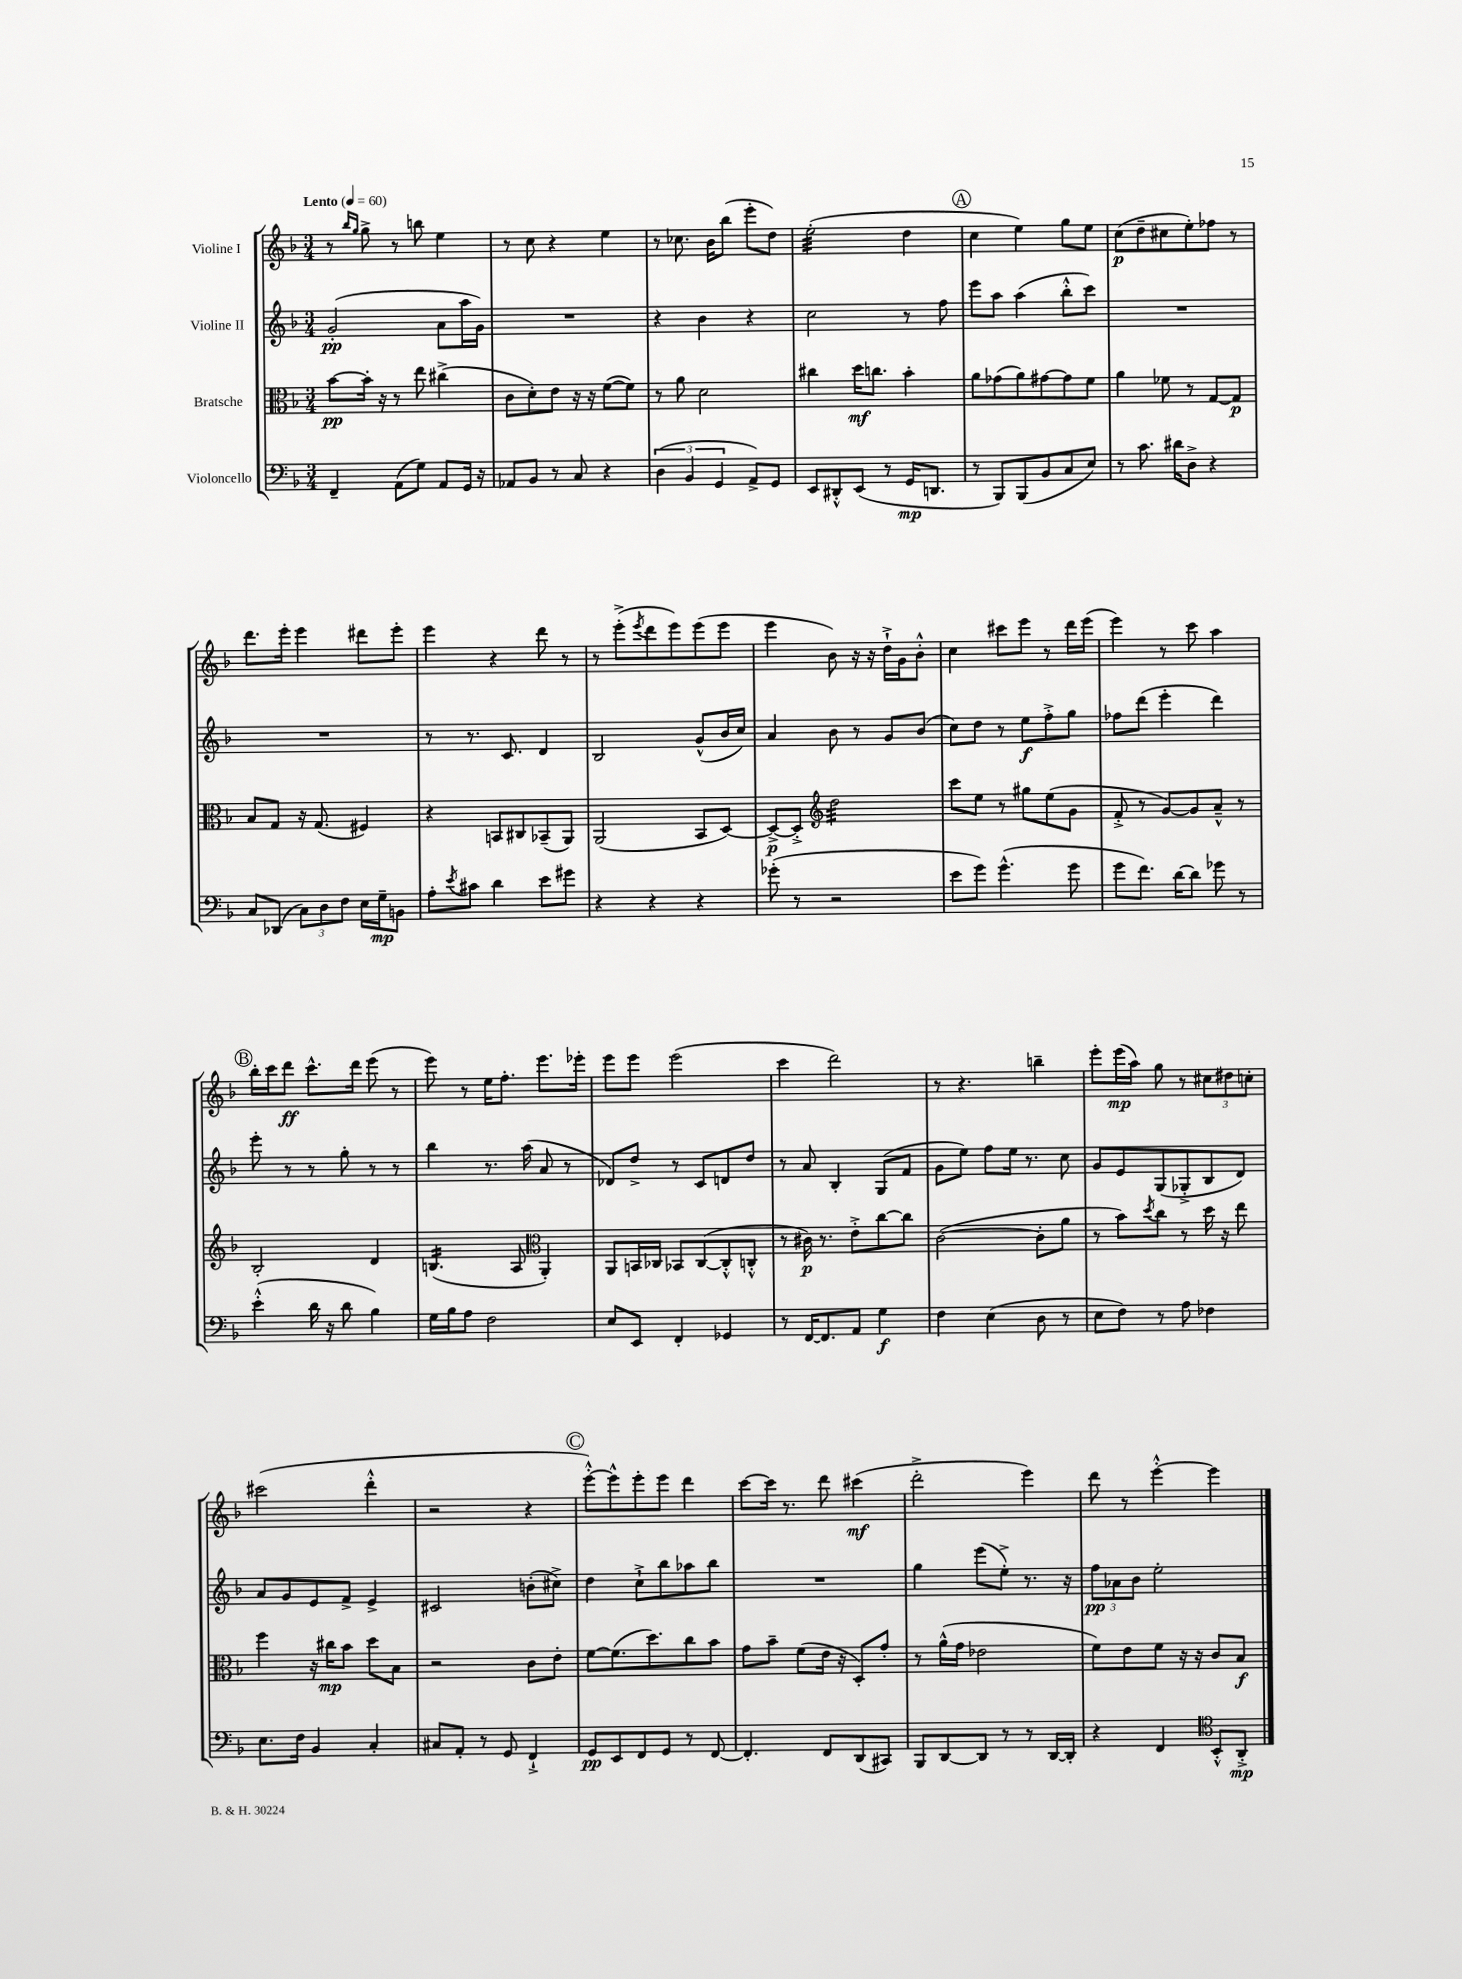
<<
\new StaffGroup <<
\new Staff = "s0" \with { instrumentName = "Violine I" } {
    \clef treble \key f \major \numericTimeSignature \time 3/4 \tempo "Lento" 4 = 60
    r8 \grace { bes''16 g''16 } g''8-> r8 b''8 e''4 |
    r8 c''8 r4 e''4 |
    r8 ces''8. bes'16 bes''8( e'''8-. d''8) |
    e''2:32-.( d''4 |
    \mark \markup { \circle "A" } c''4 e''4) g''8 e''8 |
    c''8\p( d''8-- cis''8 e''8-.) fes''8 r8 |
    d'''8. e'''16-. e'''4 dis'''8 e'''8-. |
    e'''4 r4 d'''8 r8 |
    r8 e'''8-.->( \acciaccatura { e'''8 } d'''8 e'''8) e'''8( e'''8 |
    e'''4 bes'8) r16 r16 d''16-!-> g'16 bes'8-.-^ |
    c''4 cis'''8 e'''8 r8 d'''16 e'''16( |
    e'''4) r8 c'''8 a''4 |
    \mark \markup { \circle "B" } bes''16-. c'''16 d'''8\ff c'''8.-^ d'''16 e'''8( r8 |
    e'''8) r8 e''16 f''8.-. e'''8. ees'''16-. |
    e'''8 e'''8 e'''2( |
    c'''4 d'''2) |
    r8 r4. b''4-- |
    e'''8-. e'''16\mp( a''16) g''8 r8 \tuplet 3/2 { cis''8 dis''8 c''8-. } |
    cis'''2( d'''4-.-^ |
    r2 r4 |
    \mark \markup { \circle "C" } e'''8~-.-^) e'''8-^ e'''8-. e'''8 d'''4 |
    c'''8~ c'''16 r8. d'''8 cis'''4\mf( |
    d'''2-.-> e'''4) |
    d'''8 r8 e'''4~-.-^ e'''4 \bar "|." |
}
\new Staff = "s1" \with { instrumentName = "Violine II" } {
    \clef treble \key f \major \numericTimeSignature \time 3/4
    g'2-.\pp( a'8 a''16 g'16) |
    R2. |
    r4 bes'4 r4 |
    c''2 r8 f''8 |
    \mark \markup { \circle "A" } e'''8 a''8 a''4( bes''8-.-^ c'''8) |
    R2. |
    R2. |
    r8 r8. c'8. d'4 |
    bes2 g'8-^( bes'16 c''16) |
    a'4 bes'8 r8 g'8 bes'8( |
    c''8) d''8 r8 e''8\f f''8-.-> g''8 |
    fes''8 d'''8( e'''4-. d'''4) |
    \mark \markup { \circle "B" } e'''8-. r8 r8 g''8-. r8 r8 |
    bes''4 r8. a''16( a'8 r8 |
    des'8) d''8-> r8 c'8 d'8 d''8 |
    r8 a'8 bes4-. g8( f'8 |
    g'8 e''8) f''8 e''16 r8. c''8 |
    g'8 e'8 g8( ges8-.-> bes8 d'8) |
    a'8 g'8 e'8 f'8-> e'4-> |
    cis'2 b'8-.( cis''8->) |
    \mark \markup { \circle "C" } d''4 c''8-!-> bes''8 aes''8 bes''8 |
    R2. |
    g''4 e'''8( e''8-.->) r8. r16 |
    \tuplet 3/2 { f''8\pp aes'8 bes'8 } e''2-. \bar "|." |
}
\new Staff = "s2" \with { instrumentName = "Bratsche" } {
    \clef alto \key f \major \numericTimeSignature \time 3/4
    bes'8~\pp bes'16-. r16 r8 e''8 cis''4->( |
    c'8 d'8-.) e'8 r16 r16 f'8~( f'8) |
    r8 a'8 d'2 |
    cis''4 d''16\mf c''8. bes'4-. |
    \mark \markup { \circle "A" } a'8 ges'8( a'8) gis'8~ gis'8 f'8 |
    a'4 fes'8 r8 g8~ g8\p |
    bes8 g8 r16 g8.( fis4) |
    r4 b,8 cis8 bes,8--( a,8) |
    a,2( bes,8 d8~) |
    d8~->\p d8-.-> \clef treble d''2:32 |
    c'''8 e''8 r8 gis''8 e''8( g'8 |
    f'8-.-> r8 g'8~) g'8 a'8---^ r8 |
    \mark \markup { \circle "B" } bes2-. d'4 |
    b4.:16( a8 \clef alto a,4-.) |
    a,8 b,16 ces16 bes,8 ces8~( ces8-.-^ c8-.-^ |
    r8 cis'16\p) r8. e'8-.-> c''8~ c''8 |
    c'2~( c'8-. a'8 |
    r8 bes'8) \acciaccatura { d''8 } c''8 r8 d''16 r16 e''8 |
    f''4 r16 cis''16\mp bes'8 d''8 bes8 |
    r2 c'8 e'8-. |
    \mark \markup { \circle "C" } f'8~ f'8.( d''8.) c''8 bes'8 |
    g'8 bes'8-- f'8( e'16 r16 d8-.) g'8-. |
    r8 a'16-^( g'16 ees'2 |
    f'8) e'8 f'8 r16 r16 c'8 bes8\f \bar "|." |
}
\new Staff = "s3" \with { instrumentName = "Violoncello" } {
    \clef bass \key f \major \numericTimeSignature \time 3/4
    f,4-- a,8( g8) a,8 g,16 r16 |
    aes,8 bes,8 r8 c8 r4 |
    \tuplet 3/2 { d4( bes,4 g,4 } a,8->) g,8 |
    e,8 dis,8-.-^ e,8( r8 g,16\mp d,8. |
    \mark \markup { \circle "A" } r8 bes,,8) bes,,8( bes,8 c8 e8) |
    r8 c'8. dis'16 d8-> r4 |
    c8 des,8( \tuplet 3/2 { c8) d8 f8 } e16 g16--\mp b,8 |
    a8-. \acciaccatura { e'8 } cis'8 d'4 e'8 gis'8 |
    r4 r4 r4 |
    ges'8-.( r8 r2 |
    e'8 g'8) g'4.-^( g'8 |
    g'8 f'8.) d'16~ d'8 ges'8 r8 |
    \mark \markup { \circle "B" } e'4-.-^( d'16 r16 d'8 bes4) |
    g16 bes16 a8 f2 |
    e8 e,8 f,4-. ges,4 |
    r8 f,16~ f,8. a,8 g4\f |
    f4 e4( d8 r8 |
    e8 f8) r8 a8 fes4 |
    e8. f16 bes,4 c4-. |
    cis8 a,8-. r8 g,8 f,4-!-> |
    \mark \markup { \circle "C" } g,8\pp e,8 f,8 g,8 r8 f,8~ |
    f,4.-. f,8 d,8( cis,8) |
    bes,,8 d,8~ d,8 r8 r8 d,16~ d,16-. |
    r4 f,4 \clef tenor bes,8-.-^ a,8-.->\mp \bar "|." |
}
>>
>>
\layout { \context { \Score \remove "Bar_number_engraver" } }
